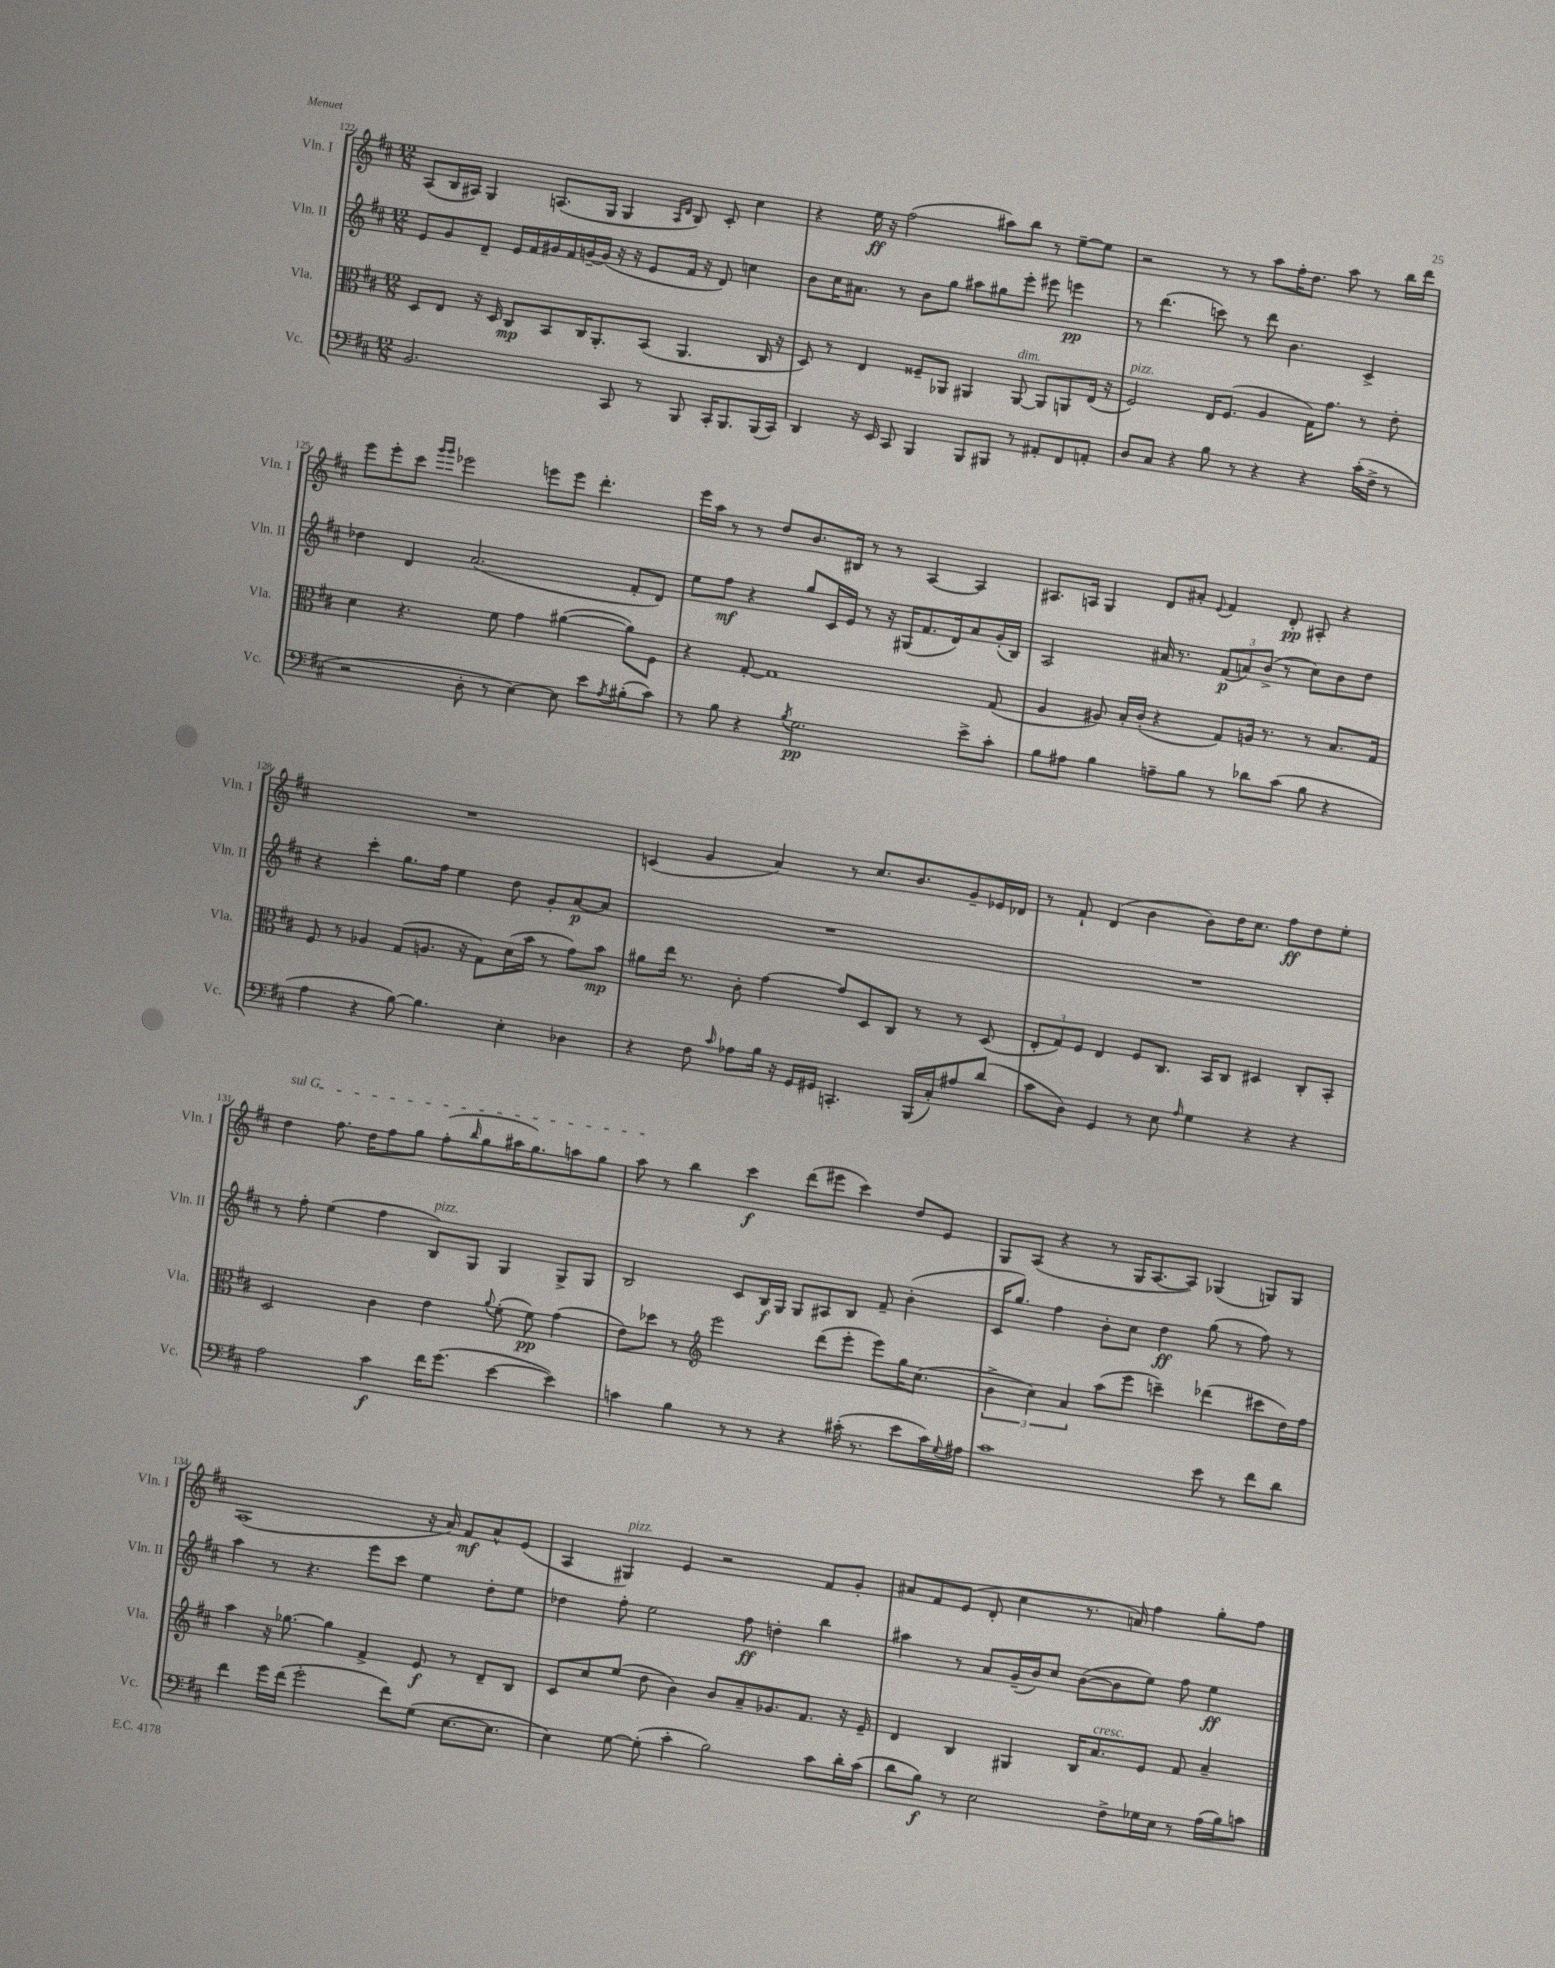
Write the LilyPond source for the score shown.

<<
\new StaffGroup <<
\new Staff = "s0" \with { instrumentName = "Vln. I" shortInstrumentName = "Vln. I" } {
    \clef treble \key d \major \numericTimeSignature \time 12/8
    a8( b16 ais16) g4 a8.( g16 g4 \grace { a16 d'16 } b8) cis'8-. cis''4 |
    r4 e''16\ff r16 fis''2( ais''8) b''8 r8 e''8~-- e''8 |
    r2 r8 r8 a''8 fis''16-. d''8. a''8 r8 b''16 d'''16 |
    e'''8 e'''8-. cis'''8 \grace { g'''16 g'''16 } ees'''2 e'''8 e'''8 d'''4.-. |
    e'''16 a''16 r8 r8 d''8 b'8. bis16 r8 r8 a4~ a4 |
    ais8. a16 g4 d'8 ais'8-. \appoggiatura { e'8 } fis'4 d'8-.\pp ais8-. r4 |
    R1. |
    c'4( g'4 a'4) r8 cis''8. b'8. g'8-- ees'16 des'16 |
    r8 fis'8-! d'4( b'4 b'8) d''16 cis''8. fis''8\ff d''8 e''8-. |
    \once \override TextSpanner.bound-details.left.text = \markup { \italic "sul G" } d''4\startTextSpan fis''8. d''16 fis''8 g''8 fis''8-.( \grace { b''16 } g''8 ais''16 g''8.) a''8 g''8 |
    a''8\stopTextSpan r8 b''4 cis'''4\f d'''8( eis'''8 cis'''4) d''8 e'8 |
    g8 a8( r4 r8 g16 a8.~ a8) ges4( g8) g8 |
    a1( r16 a'16) fis'8\mf a'8-^ e'8( |
    a4 gis4^\markup { \italic "pizz." }) e'4 r2 fis'8 g'8-. |
    ais'8 fis'8 e'8( d'8-. cis''4 r8. a'16) fis''4 g''8-. fis''8 \bar "|." |
}
\new Staff = "s1" \with { instrumentName = "Vln. II" shortInstrumentName = "Vln. II" } {
    \clef treble \key d \major \numericTimeSignature \time 12/8
    e'8 g'8 d'8-- e'16 fis'16 gis'16 fis'16 g'16~-- g'16( r16 r16 e'8 fis'16 r16 d'8) c''4 |
    b'8 cis''16 ais'8. r8 b'8 g''8 ais''8 gis''8 e'''8-. eis'''8 e'''4\pp |
    r8 d'''4.( c'''8) r8 d'''8 b'4. cis'4-> |
    des''4 d'4 a'2.( fis'8-. d'8) |
    e''8 fis''8\mf r4 g''8 cis'16 e'16 r8 r16 gis16( fis'8. d'16) a'8 g'16-.( b16) |
    a2 ais'16 r8. \tuplet 3/2 { fis'8\p( a'8) b'8->( } r8 cis''8) b'8 d''8 |
    r4 cis'''4-. g''8. fis''16 e''4 d''8 g'8-. a'8~\p a'8 |
    R1. |
    R1. |
    r8 fis''8-. e''4( fis''4 b8^\markup { \italic "pizz." }) g8 g4 g8-> g8 |
    b2 cis'8 b16\f g16 g8 ais8 b8 fis'8-- b'4-.( |
    cis'16 g''8.) fis''4 b'8-. cis''8 d''4\ff g''8( r8 fis''8) r8 |
    a''4 r8 r4. e'''8 cis'''8 e''4 d''8-. e''8 |
    des''4 fis''8-. e''2 fis''8\ff d''4-. b''4 |
    ais''4 r8 a'8 g'16--( b'16) cis''8 b'8~( b'8 e''8) fis''8 e''4\ff \bar "|." |
}
\new Staff = "s2" \with { instrumentName = "Vla." shortInstrumentName = "Vla." } {
    \clef alto \key d \major \numericTimeSignature \time 12/8
    d8 e8 r16 d16 cis8\mp b,8 cis16 a,8.-. b,8( a,4. cis16 r16 |
    d8) r8 e4 fisis8-- aes,8 ais,4 ais,8~^\markup { \italic "dim." } ais,8 a,8 e16( r16 |
    fis2^\markup { \italic "pizz." }) e16 fis8.( a4 g16) g'8. r8 e'8-. |
    d'4 r4. fis'8 g'4 ais'4~( ais'8) fis8 |
    r4 g8~-. g1 g8( |
    a4 ais8) b16-. cis'16-.( r4 g8) a16 r8. r8 b8. g16 |
    fis8 r8 aes4 g8( a8. r16 g8) d'16( b'16 r8 g'8) b'8\mp |
    ais'8 e''16 r8. cis'8-. g'4~ g'8 d8 cis8 r8 r8 d8( |
    \tuplet 3/2 { e8-. g8) fis8 } e4 fis8 cis8. b,16 cis8 dis4 cis8-. b,8-. |
    d2 cis'4 e'4 \appoggiatura { a'8 } fis'8-.( fis'8\pp) g'4( |
    e'8) des''8 r8 \clef treble e'''2 d'''8( e'''8-. e'''8) g''16 cis''8.( |
    \tuplet 3/2 { b'4-> cis''4) a'4 } a''8( e'''8 c'''4--) des'''4( cis'''8 d''16) fis''16 |
    a''4 r16 ges''8.~ ges''4 fis'4-> e'8\f r8 d'8-- b8 |
    cis'8 cis''8 e''8( d''8 b'4) b'8 a'8-- ges'8. fis'8. r16 e'16-- |
    d'4 b4 gis4 b16 a'8.^\markup { \italic "cresc." } e'8 fis'8 a'4-- \bar "|." |
}
\new Staff = "s3" \with { instrumentName = "Vc." shortInstrumentName = "Vc." } {
    \clef bass \key d \major \numericTimeSignature \time 12/8
    b,2. cis,8 r8 b,,8 cis,16-. b,,8. b,,16( cis,16) |
    d,4 r16 e,16 cis,8 b,,4 b,,8 bis,,8 r8 ais,8-. fis,8 a,8-. |
    d8 cis8 r4 b8 r8 r4 r4 cis'16-.( fis16-> r8 |
    r2 d8-. r8 e4~) e8 e'8 \acciaccatura { a8 } bis8-.( cis'8) |
    r8 b8 r4 \acciaccatura { b8 } g2.\pp e'8-> cis'8-. |
    b8 ais8 b4 a8-- b8 r8 des'8 cis'8( b8 r4 |
    a4 r4 b8~) b4. e4-. des4 |
    r4 fis8 \grace { cis'16 } aes8 b16 r16 g,16 gis,16 c,4.-. b,,16( cis16-.) ais8 d'8( |
    cis'8 d8) g,4 r8 e8 \grace { a16 } g4 r4 r4 |
    a2 cis'4\f fis'16 g'8.( e'4~ e'4) |
    c'4 b4 r8 r8 r4 cis'16-.( r8. e'8 cis'16) \appoggiatura { g8 } ais16 |
    cis'1 e'8 r8 fis'8 d'8 |
    fis'4 g'16 fis'16( g'2-. fis'8) g8( e8.~ e8. |
    e4) g8~ g8-.( cis'4-. b2) cis'8 d'16-. cis'16( |
    d'8 b8\f) r8 e2 fis8-> ges16 e16 r8 a16( b16) c'8 \bar "|." |
}
>>
>>
\layout { \context { \Score currentBarNumber = #122 } }
